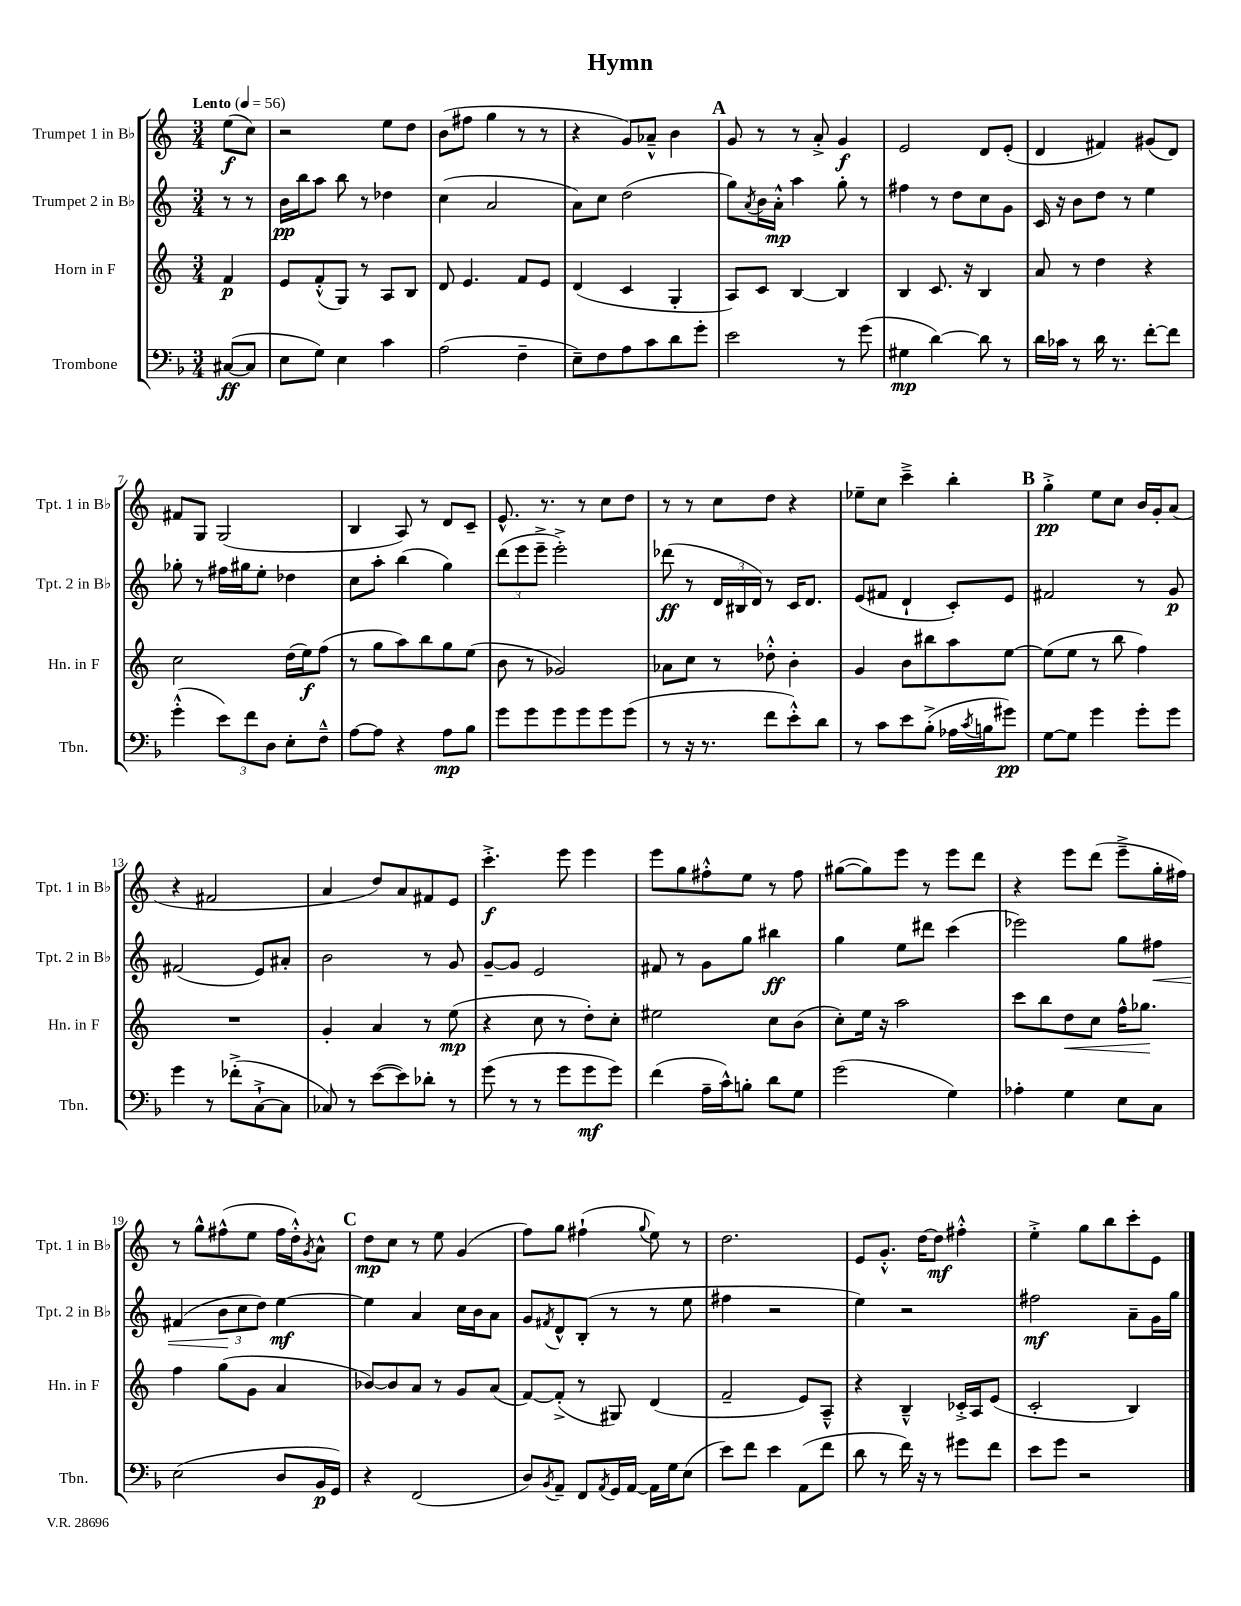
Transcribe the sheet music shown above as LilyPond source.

\header { title = "Hymn" }
<<
\new StaffGroup <<
\new Staff = "s0" \with { instrumentName = "Trumpet 1 in Bb" shortInstrumentName = "Tpt. 1 in Bb" } {
    \clef treble \key c \major \numericTimeSignature \time 3/4 \partial 4 \tempo "Lento" 4 = 56
    e''8\f( c''8) |
    r2 e''8 d''8 |
    b'8( fis''8 g''4 r8 r8 |
    r4 g'8) aes'8---^ b'4 |
    \mark \markup { \bold "A" } g'8 r8 r8 a'8-.-> g'4\f |
    e'2 d'8 e'8-.( |
    d'4 fis'4) gis'8( d'8) |
    fis'8 g8 g2( |
    b4 a8) r8 d'8 c'8-- |
    e'8.-^ r8. r8 c''8 d''8 |
    r8 r8 c''8 d''8 r4 |
    ees''8-- c''8 c'''4---> b''4-. |
    \mark \markup { \bold "B" } g''4-.->\pp e''8 c''8 b'16 g'16-. a'8( |
    r4 fis'2 |
    a'4 d''8) a'8 fis'8 e'8 |
    c'''4.-.->\f e'''8 e'''4 |
    e'''8 g''8 fis''8-.-^ e''8 r8 fis''8 |
    gis''8~( gis''8) e'''8 r8 e'''8 d'''8 |
    r4 e'''8 d'''8( e'''8---> g''16-. fis''16) |
    r8 g''8-^ fis''8-^( e''8 fis''16 d''16-.-^) \acciaccatura { g'8 } a'8-^ |
    \mark \markup { \bold "C" } d''8\mp c''8 r8 e''8 g'4( |
    f''8) g''8 fis''4-!( \appoggiatura { g''8 } e''8) r8 |
    d''2. |
    e'8 g'8.-.-^ d''16~ d''8\mf fis''4-.-^ |
    e''4-.-> g''8 b''8 c'''8-. e'8 \bar "|." |
}
\new Staff = "s1" \with { instrumentName = "Trumpet 2 in Bb" shortInstrumentName = "Tpt. 2 in Bb" } {
    \clef treble \key c \major \numericTimeSignature \time 3/4 \partial 4
    r8 r8 |
    b'16\pp b''16 a''8 b''8 r8 des''4 |
    c''4( a'2 |
    a'8) c''8 d''2( |
    \mark \markup { \bold "A" } g''8) \acciaccatura { a'8 } b'16 a'16-.-^\mp a''4 g''8-. r8 |
    fis''4 r8 d''8 c''8 g'8 |
    c'16 r16 b'8 d''8 r8 e''4 |
    ges''8-. r8 fis''16 gis''16 e''8-. des''4 |
    c''8 a''8-. b''4( g''4) |
    \tuplet 3/2 { d'''8( e'''8 e'''8---> } e'''2-.->) |
    des'''8\ff( r8 \tuplet 3/2 { d'16 bis16 d'16) } r8 c'16 d'8. |
    e'8( fis'8 d'4-! c'8-.) e'8 |
    \mark \markup { \bold "B" } fis'2 r8 g'8\p |
    fis'2( e'8) ais'8-. |
    b'2 r8 g'8 |
    g'8~-- g'8 e'2 |
    fis'8 r8 g'8 g''8 bis''4\ff |
    g''4 e''8 dis'''8 c'''4( |
    ees'''2) g''8 fis''8\< |
    fis'4( \tuplet 3/2 { b'8\! c''8 d''8) } e''4~\mf |
    \mark \markup { \bold "C" } e''4 a'4 c''16 b'16 a'8 |
    g'8 \acciaccatura { fis'8 } d'8-^ b8-.( r8 r8 e''8 |
    fis''4 r2 |
    e''4) r2 |
    fis''2\mf a'8-- g'16 g''16 \bar "|." |
}
\new Staff = "s2" \with { instrumentName = "Horn in F" shortInstrumentName = "Hn. in F" } {
    \clef treble \key c \major \numericTimeSignature \time 3/4 \partial 4
    f'4\p |
    e'8 f'8-.-^( g8) r8 a8 b8 |
    d'8 e'4. f'8 e'8 |
    d'4( c'4 g4-. |
    \mark \markup { \bold "A" } a8) c'8 b4~ b4 |
    b4 c'8. r16 b4 |
    a'8 r8 d''4 r4 |
    c''2 d''16( e''16\f) f''8( |
    r8 g''8 a''8) b''8 g''8 e''8( |
    b'8 r8 ges'2) |
    aes'8 c''8 r8 des''8-.-^ b'4-. |
    g'4 b'8 bis''8 a''8 e''8~ |
    \mark \markup { \bold "B" } e''8( e''8 r8 b''8 f''4) |
    R2. |
    g'4-. a'4 r8 e''8\mp( |
    r4 c''8 r8 d''8-.) c''8-. |
    eis''2 c''8 b'8( |
    c''8-.) e''16 r16 a''2 |
    c'''8 b''8 d''8\< c''8 f''16-^ ges''8.\! |
    f''4 g''8( g'8 a'4 |
    \mark \markup { \bold "C" } bes'8~) bes'8 a'8 r8 g'8 a'8( |
    f'8~) f'8-.->( r8 gis8) d'4( |
    f'2-- e'8) a8---^ |
    r4 b4---^ ces'16-.-> a16 e'8( |
    c'2-. b4) \bar "|." |
}
\new Staff = "s3" \with { instrumentName = "Trombone" shortInstrumentName = "Tbn." } {
    \clef bass \key f \major \numericTimeSignature \time 3/4 \partial 4
    cis8~\ff( cis8 |
    e8 g8) e4 c'4 |
    a2( f4-- |
    e8--) f8 a8 c'8 d'8 g'8-. |
    \mark \markup { \bold "A" } e'2 r8 g'8( |
    gis4\mp d'4~) d'8 r8 |
    d'16 ces'16 r8 d'16 r8. f'8~-. f'8 |
    g'4-.-^( \tuplet 3/2 { e'8) f'8 d8 } e8-. f8---^ |
    a8~ a8 r4 a8\mp bes8 |
    g'8 g'8 g'8 g'8 g'8 g'8( |
    r8 r16 r8. f'8 e'8-.-^) d'8 |
    r8 c'8 e'8 bes8-.->( aes16 \acciaccatura { c'8 } b16 gis'8\pp) |
    \mark \markup { \bold "B" } g8~ g8 g'4 g'8-. g'8 |
    g'4 r8 fes'8-.->( c8~-!-> c8 |
    ces8) r8 e'8~( e'8) des'8-. r8 |
    g'8( r8 r8 g'8 g'8\mf g'8) |
    f'4( a16-- c'16-^) b8-. d'8 g8 |
    g'2( g4) |
    aes4-. g4 e8 c8 |
    e2( d8 bes,16\p g,16) |
    \mark \markup { \bold "C" } r4 f,2( |
    d8) \acciaccatura { bes,8 } a,8-- f,8 \acciaccatura { a,8 } g,16 a,16~ a,16 g16 e8( |
    e'8) f'8 e'4 a,8( f'8 |
    d'8 r8 f'16) r16 r8 gis'8 f'8 |
    e'8 g'8 r2 \bar "|." |
}
>>
>>
